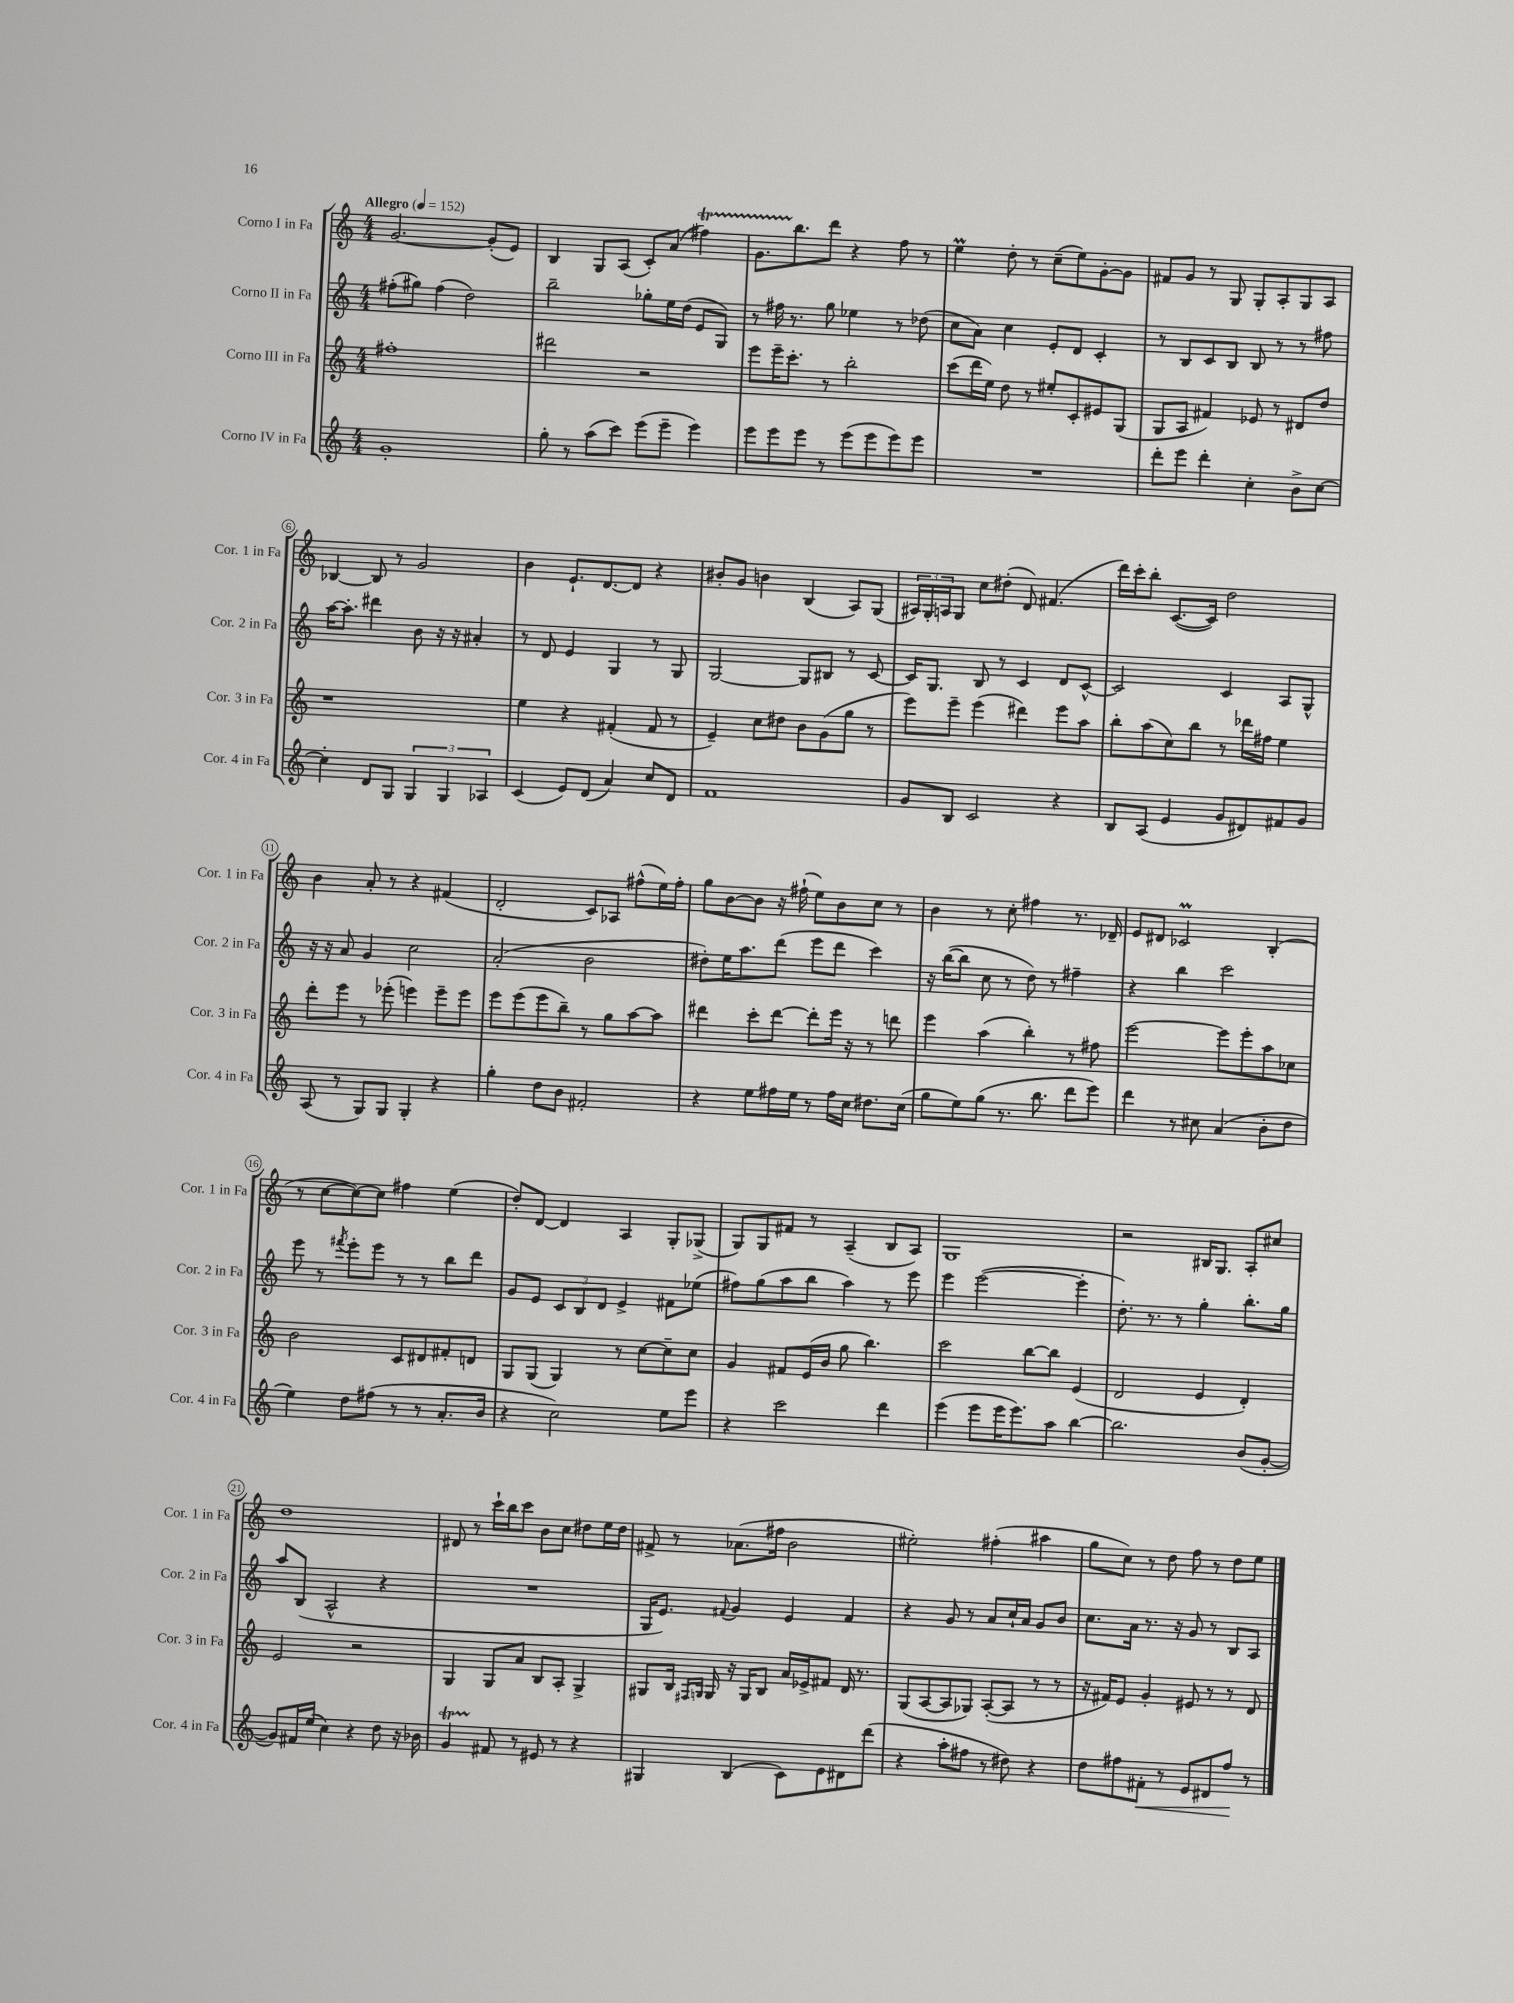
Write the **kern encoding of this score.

**kern	**kern	**kern	**kern
*staff4	*staff3	*staff2	*staff1
*clefG2	*clefG2	*clefG2	*clefG2
*k[]	*k[]	*k[]	*k[]
*M4/4	*M4/4	*M4/4	*M4/4
*MM152	*MM152	*MM152	*MM152
1g'	1ff#'	(8ff#'	[2.g
.	.	8gg#)	.
.	.	(4ff#	.
.	.	2dd)	.
.	.	.	(8g']
.	.	.	8e)
=	=	=	=
8gg'	2ddd#	2bb~	4B
8r	.	.	.
(8aa	.	.	8G
8ccc)	.	.	(8A
(8eee	2r	8gg-'	8c')
8eee~	.	16ee	(8a
.	.	(16dd	.
4eee)	.	8e	4ff#)
.	.	8G)	.
=	=	=	=
8eee	8eee	8r	8.g
8eee	16eee~	16ff#	.
.	8.ccc'	8.r	8.bb
8eee	.	.	.
8r	8r	8gg	8ddd
(8eee	2bb'	4ee-	4r
8eee	.	.	.
8eee)	.	8r	8ff
8eee	.	(8dd-	8r
=	=	=	=
1r	(8ccc	8cc	4ee
.	16ddd	8a)	.
.	16ee)	.	.
.	8dd	4cc	8dd'
.	8r	.	8r
.	8ee#'	8e'	(8cc~
.	8c'	8d	8ee)
.	8e#	4c'	[8g'
.	(8G	.	8g]
=	=	=	=
8ddd'	8G	8r	8f#
8eee	8A	8B	8g
4ddd'	4f#)	8c	8r
.	.	8B	8G
4cc'	8e-	8B	8G'
.	8r	8r	8A'
8b^	8d#	8r	8G
[8cc	8dd	8ff#	8A
=	=	=	=
4cc']	1r	[16aa	[4B-
.	.	8.aa']	.
8d	.	4ddd#	8B-]
8G	.	.	8r
6G	.	8b	2g
.	.	16r	.
6G	.	.	.
.	.	16r	.
.	.	4a#'	.
6A-	.	.	.
=	=	=	=
(4c	4ee	8r	4b
.	.	8d	.
8e)	4r	4e	8.e`
(8d	.	.	.
.	.	.	[8.d
4a)	(4f#'	4G	.
.	.	.	8d]
8cc	8f#	8r	4r
8d	8r	8G	.
=	=	=	=
1f	4e~)	[2G	8b#'
.	.	.	8g
.	8cc	.	4b
.	8dd#	.	.
.	8b	8G]	(4B
.	(8g	8B#	.
.	8gg	8r	8A)
.	8r	[8c	(8G
=	=	=	=
8g	8eee)	16c]	24A#)
.	.	.	24G'
.	.	8.G	.
.	.	.	24A
8B	8eee~	.	8G
2c	(4eee	8B	8cc
.	.	8r	(8dd#'
.	4ddd#)	4c	8d)
.	.	.	(4.f#
4r	8eee	8d	.
.	8aa	[8c^^	.
=	=	=	=
8B	8bb'	2c]	16ddd)
.	.	.	16ccc'
(8A	(8aa	.	8bb'
4e	8cc)	.	([8.c
.	8bb	.	.
.	.	.	16c])
8g	8r	4c	2dd
8d#)	16ddd-	.	.
.	16ff#	.	.
8f#	4ee	8A	.
8g	.	8G^^	.
=	=	=	=
(8A	8ddd'	16r	4b
.	.	16r	.
8r	8eee	8a	.
8G)	8r	4g	8a'
8G	(8eee-'	.	8r
4G'	4eee)	2cc	4r
4r	8eee~	.	(4f#
.	8eee	.	.
=	=	=	=
4gg'	8eee	(2a'	2d'
.	(8eee	.	.
8dd	8eee	.	.
8b	8bb~)	.	.
2f#'	8r	2b	8c)
.	8gg	.	8A-
.	[8aa	.	(8ff#^^
.	8aa]	.	16ee)
.	.	.	16ff#'
=	=	=	=
4r	4ddd#	8dd#')	8gg
.	.	16ee	[8b
.	.	8.aa	.
8ee	8ccc'	.	8b]
16ff#	[8ddd#	(8ddd	16r
16ee	.	.	(16ff#`
8r	8ddd#']	8eee	8ee)
16ff#	16eee	8ddd	8b
16cc	16r	.	.
8.dd#	8r	4ccc)	8cc
.	8ddd	.	8r
(16cc	.	.	.
=	=	=	=
8gg	4eee	16r	4b
.	.	([16bb	.
8ee)	.	8bb]	.
(8gg	(4aa	8cc	8r
8.r	.	8r	8cc'
.	4bb')	8dd)	4ff#
8.bb	.	.	.
.	.	8r	.
8ddd	8r	4ff#~	8.r
8eee)	8ff#	.	.
.	.	.	16d-~
=	=	=	=
4ddd	[2eee	4r	8e
.	.	.	8d#
8r	.	4bb	2c-
8cc#	.	.	.
(4a	8eee]	2ccc	.
.	8eee'	.	.
8b'	8aa	.	(4B'
8dd	8cc-	.	.
=	=	=	=
4ee)	2b	8eee	8r
.	.	8r	[8cc
.	.	8qfff#	.
8dd	.	8eee'	8cc_)
(8ff#	.	8eee	8cc]
8r	8c	8r	4ff#
8r	8d#	8r	.
8.a'	8f#'	8bb	(4ee
.	8d	8ddd	.
16b	.	.	.
=	=	=	=
4r	8G	8g	8dd')
.	(8G	8e	[8d
2cc)	4G)	12c	4d]
.	.	12B	.
.	.	12d	.
.	8r	4e^	4A
.	[8cc	.	.
8ee	8cc~]	8f#	8G'
8eee	8cc	(8ee-	(8G-^
=	=	=	=
4r	4g	8ff#)	8G)
.	.	(8gg	8G
2ccc	8f#	8aa	8f#
.	(16e	8bb	8r
.	16b	.	.
.	8gg	4aa)	(4A~
.	4.bb)	.	.
4ddd	.	8r	8B
.	.	8eee	8A)
=	=	=	=
(4eee	2ccc	4eee	1G
8eee	.	([2eee	.
16eee	.	.	.
8.eee)	.	.	.
.	[8bb	.	.
8aa	8bb]	.	.
[4bb	(4e	4eee']	.
=	=	=	=
2.bb]	2d	8.dd')	2r
.	.	8.r	.
.	.	8r	.
.	4e	4gg'	16B#
.	.	.	8.G
(8b	4d')	8.bb'	8A'
[8g'	.	.	8cc#
.	.	16gg	.
=	=	=	=
8g])	2e	8aa	1dd
16f#	.	(8B	.
(16ee	.	.	.
4cc)	.	2A^^	.
4r	2r	.	.
8dd	.	4r	.
16r	.	.	.
16b-	.	.	.
=	=	=	=
4g	4G	1r	8d#
.	.	.	8r
8f#	8G	.	16ccc`
.	.	.	16bb
8r	8a	.	8ccc
8e#	8B	.	8b
8r	8A'	.	8cc
4r	4G^	.	8dd#
.	.	.	16ee
.	.	.	16dd#
=	=	=	=
4G#	8G#	16G	8f#^
.	.	8.e)	.
.	16B	.	8r
.	16qqF#	.	.
.	16qqG	.	.
.	16G	.	.
.	.	8qqf#	.
(4B	16r	4g	(8.a-
.	16G	.	.
.	8B	.	.
.	.	.	16ff#
8c)	16a	4e	2b
.	16e-^	.	.
8e	8f#	.	.
8d#	16d	4f#	.
.	8.r	.	.
(8ddd	.	.	.
=	=	=	=
4r	(8G	4r	2ee#')
.	[8A	.	.
8aa'	8A]	8g	.
8ff#	8G-)	8r	.
8r	([8A'	8a	(4ff#'
8dd#)	8A]	16cc`	.
.	.	16a	.
4r	8r	8g	4aa#
.	8r	8b	.
=	=	=	=
8dd	16r	8.cc	8gg
.	16f#)	.	.
8ff#	8e	.	8cc)
.	.	16a	.
8f#'	4g'	8.r	8r
8r	.	.	8dd
.	.	16r	.
8e	8e#	8g	8ff
8d#	8r	8r	8r
8ff#	8r	8B	8dd
8r	8d	8A	8ee
==	==	==	==
*-	*-	*-	*-
